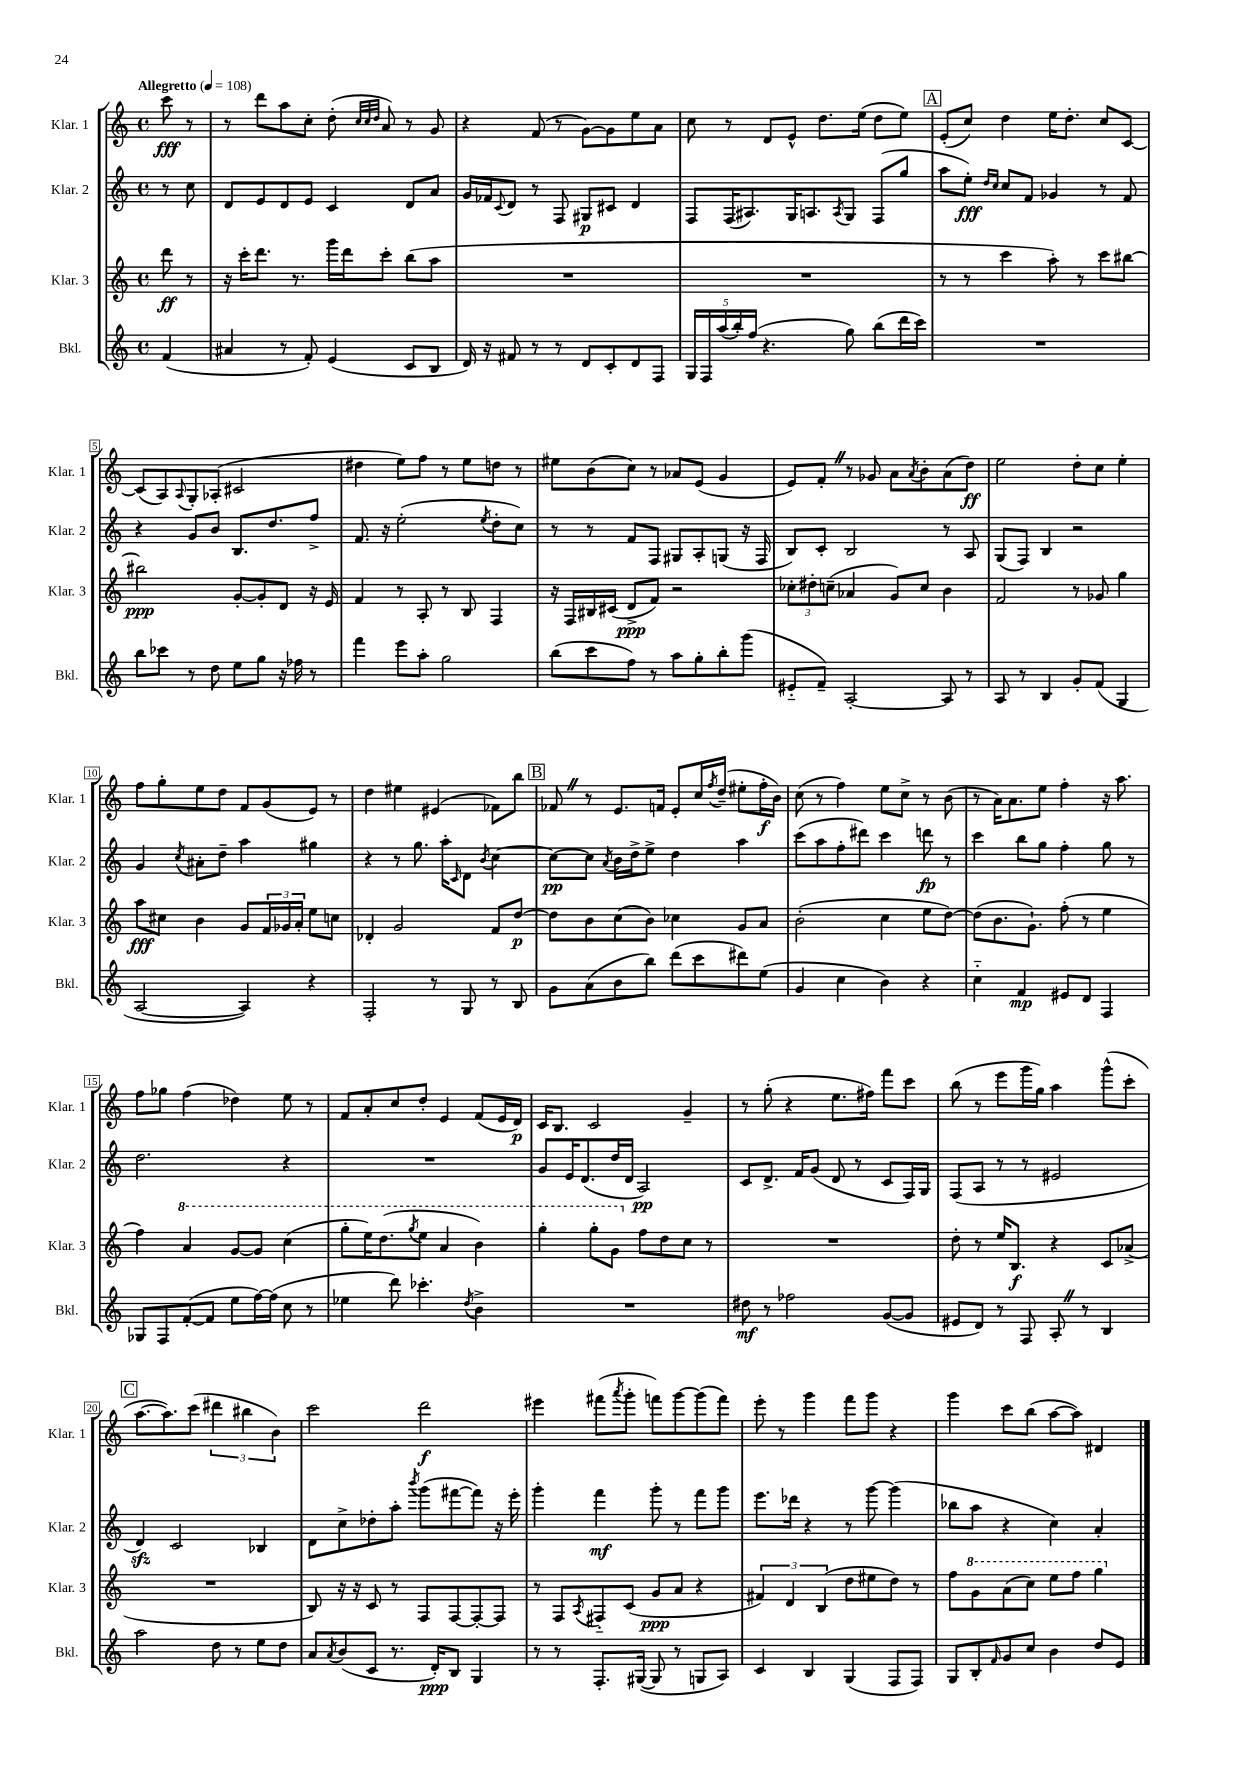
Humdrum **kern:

**kern	**kern	**kern	**kern
*staff4	*staff3	*staff2	*staff1
*clefG2	*clefG2	*clefG2	*clefG2
*k[]	*k[]	*k[]	*k[]
*M4/4	*M4/4	*M4/4	*M4/4
*met(c)	*met(c)	*met(c)	*met(c)
*MM108	*MM108	*MM108	*MM108
(4f	8ddd	8r	8ccc
.	8r	8cc	8r
=	=	=	=
4a#	16r	8d	8r
.	16ccc'	.	.
.	8.ddd	8e	8ddd
8r	.	8d	8aa
.	8.r	.	.
8f')	.	8e	8cc'
(4e	16ggg	4c	(8dd'
.	16ddd	.	.
.	.	.	32qqcc
.	.	.	32qqcc
.	.	.	32qqdd
.	8ccc'	.	8a)
8c	(8bb	8d	8r
8B	8aa	8a	8g
=	=	=	=
16d)	1r	16g	4r
16r	.	16f-	.
.	.	8qqc	.
8f#	.	8d	.
8r	.	8r	(8f
8r	.	8F	8r
8d	.	8G#	[8g)
8c'	.	8c#	8g]
8d	.	4d	8ee
8F	.	.	8a
=	=	=	=
20G	1r	8F	8cc
20F	.	.	.
(20aa	.	.	.
.	.	(16F	8r
20bb')	.	.	.
.	.	8.A#)	.
(20ff	.	.	.
4.r	.	.	8d
.	.	16G	8e^^
.	.	8.A	.
.	.	.	8.dd
.	.	8qA	.
8gg)	.	8G	.
.	.	.	(16ee
(8bb	.	(8F	8dd
16ddd	.	8gg	8ee)
16ccc)	.	.	.
=	=	=	=
1r	8r	8aa	(8e'
.	8r	8ee')	8cc)
.	.	16qqdd	.
.	.	16qqcc	.
.	4ccc	8cc	4dd
.	.	8f	.
.	8aa')	4g-	16ee
.	.	.	8.dd'
.	8r	.	.
.	8ccc	8r	8cc
.	[8bb#	8f	[8c
=	=	=	=
8bb	2bb#]	4r	(8c]
8ccc-	.	.	8A)
.	.	.	8qqA
8r	.	8g	8G'
8dd	.	8b	(8A-'
8ee	[8g'	8.B	2c#
8gg	8g']	.	.
.	.	8.dd	.
16r	8d	.	.
16ff-	.	.	.
8r	16r	8ff^	.
.	16e	.	.
=	=	=	=
4fff	4f	8.f	4dd#
.	.	16r	.
8eee	8r	(2ee'	8ee)
8aa'	8A'	.	8ff
2gg	8r	.	8r
.	8B	.	8ee
.	.	8qee	.
.	4F	8dd'	8dd
.	.	8cc)	8r
=	=	=	=
(8bb	16r	8r	8ee#
.	16F	.	.
8ccc	16B#	8r	(8b
.	(16c#	.	.
8ff)	8d^	8f	8cc)
8r	8f)	8F	8r
8aa	2r	8G#	8a-
8gg'	.	8A'	(8e
8bb'	.	(8G	4g
(8ggg	.	16r	.
.	.	16F	.
=	=	=	=
8e#'~	12cc-'	8B)	8e)
.	12dd#'	.	.
8f~)	.	8c'	8f'
.	(12cc~	.	.
[2A'	4a-	2B	8r
.	.	.	8g-
.	8g)	.	8a
.	.	.	8qa
.	8cc	.	8b'
8A]	4b	8r	(8a
8r	.	8A	8dd)
=	=	=	=
8A	2f	(8G	2ee
8r	.	8F)	.
4B	.	4B	.
8g'	8r	2r	8dd'
(8f	8g-	.	8cc
4G	4gg	.	4ee'
=	=	=	=
[2A	8aa	4g	8ff
.	8cc#	.	8gg'
.	.	8qcc	.
.	4b	8a#'	8ee
.	.	8dd~	8dd
4A])	8g	4aa	8f
.	24f	.	(8g
.	24g-	.	.
.	24a'	.	.
4r	8ee	4gg#	8e)
.	8cc	.	8r
=	=	=	=
2F'	4d-'	4r	4dd
.	2g	8r	4ee#
.	.	8.gg	.
8r	.	.	(4e#
.	.	16aa'	.
.	.	16qqc	.
8G	.	8d	.
.	.	8qb	.
8r	8f	[4cc	8f-)
8B	[8dd	.	8bb
=	=	=	=
8g	8dd]	8cc_	8f-
(8a	8b	8cc]	8r
.	.	8qa	.
8b	(8cc	16b	8.e
.	.	16dd^	.
8bb)	8b)	8ee^	.
.	.	.	16f
(8ddd	4cc-	4dd	8e'
8ccc	.	.	16cc
.	.	.	8qff
.	.	.	(16dd~
8ddd#)	8g	4aa	8ee#'
(8ee	8a	.	16ff'
.	.	.	16b)
=	=	=	=
4g	(2b'	(8ccc	(8cc
.	.	8aa	8r
4cc	.	8ff'	4ff)
.	.	8ddd#)	.
4b)	4cc	4ccc	8ee
.	.	.	8cc^
4r	8ee	8ddd	8r
.	[8dd)	8r	(8b
=	=	=	=
4cc'~	(8dd]	4ccc	8r
.	8.b	.	16a)
.	.	.	8.a
4f	.	8bb	.
.	8.g`)	.	.
.	.	8gg	8ee
8e#	(8ff'	4ff'	4ff'
8d	8r	.	.
4F	4ee	8gg	16r
.	.	.	8.aa
.	.	8r	.
=	=	=	=
8G-	4ff)	2.dd	8ff
8F	.	.	8gg-
([8f'	4aa	.	(4ff
8f]	.	.	.
8ee	[8gg	.	4dd-)
[16ff)	8gg]	.	.
(16ff]	.	.	.
8cc	(4ccc	4r	8ee
8r	.	.	8r
=	=	=	=
4ee-	8ggg'	1r	8f
.	16eee)	.	8a'
.	(8.ddd	.	.
8ddd)	.	.	8cc
.	8qggg	.	.
4.ccc-'	8eee	.	8dd'
.	4aa	.	4e
8qdd	.	.	.
4b^	4bb)	.	(8f
.	.	.	16e
.	.	.	16d)
=	=	=	=
1r	4ggg'	8g	16c
.	.	.	8.B
.	.	16e	.
.	.	(8.d	.
.	8ggg'	.	2c
.	8gg	16dd	.
.	.	16d	.
.	8ff	2A)	.
.	8dd	.	.
.	8cc	.	4g~
.	8r	.	.
=	=	=	=
8dd#	1r	8c	8r
8r	.	8.d^	(8gg'
2ff-	.	.	4r
.	.	16f	.
.	.	(8g	.
.	.	8d	8.ee
.	.	8r	.
.	.	.	16ff#)
([8g	.	8c	8fff
8g]	.	16F)	8ccc
.	.	16G	.
=	=	=	=
8e#	8dd'	(8F	(8bb
8d)	8r	8A	8r
8r	16ee	8r	8eee
.	8.B	.	.
8F	.	8r	16ggg
.	.	.	16gg)
8A'	4r	2e#	4aa
8r	.	.	.
4B	8c	.	(8ggg^^
.	(8a-^	.	8ccc'
=	=	=	=
2aa	1r	4d)	[8.aa
.	.	.	8.aa])
.	.	2c	.
.	.	.	(8ccc
8dd	.	.	6ddd#
8r	.	.	.
.	.	.	6bb#
8ee	.	4B-	.
.	.	.	6b)
8dd	.	.	.
=	=	=	=
8a	8B)	8d	2ccc
8qa	.	.	.
(8b	16r	8cc^	.
.	16r	.	.
8c	8c	8dd-'	.
8.r	8r	8aa'	.
.	.	8qbbb	.
.	8F	(8ggg	2ddd
16d')	.	.	.
8B	[8F	[8fff#	.
4G	8F'_	8fff#])	.
.	8F]	16r	.
.	.	16eee'	.
=	=	=	=
8r	8r	4ggg'	4eee#
8r	8F	.	.
.	8qA	.	.
8.F'	8F#'~	4fff	(8fff#
.	.	.	8qaaa
.	(8c	.	8ggg'
([16G#	.	.	.
8G#]	8g	8ggg'	8fff)
8r	8a	8r	[8ggg
8G	4r	8fff	(8ggg]
8A)	.	8ggg	8fff)
=	=	=	=
4c	6f#)	8.eee	8eee'
.	.	.	8r
.	6d	.	.
.	.	16ddd-	.
4B	.	4r	4ggg
.	(6B	.	.
(4G	8dd	8r	8fff
.	8ee#	[8ggg	8ggg
8F	8dd)	(4ggg]	4r
8F)	8r	.	.
=	=	=	=
8G	8ff	8bb-	4ggg
8B'	8gg	8aa	.
16qqf	.	.	.
8g	(8aa	4r	8ccc
8cc	8ccc)	.	(8bb
4b	8eee	4cc)	[8aa
.	8fff	.	8aa])
8dd	4ggg	4a'	4d#
8e	.	.	.
==	==	==	==
*-	*-	*-	*-
